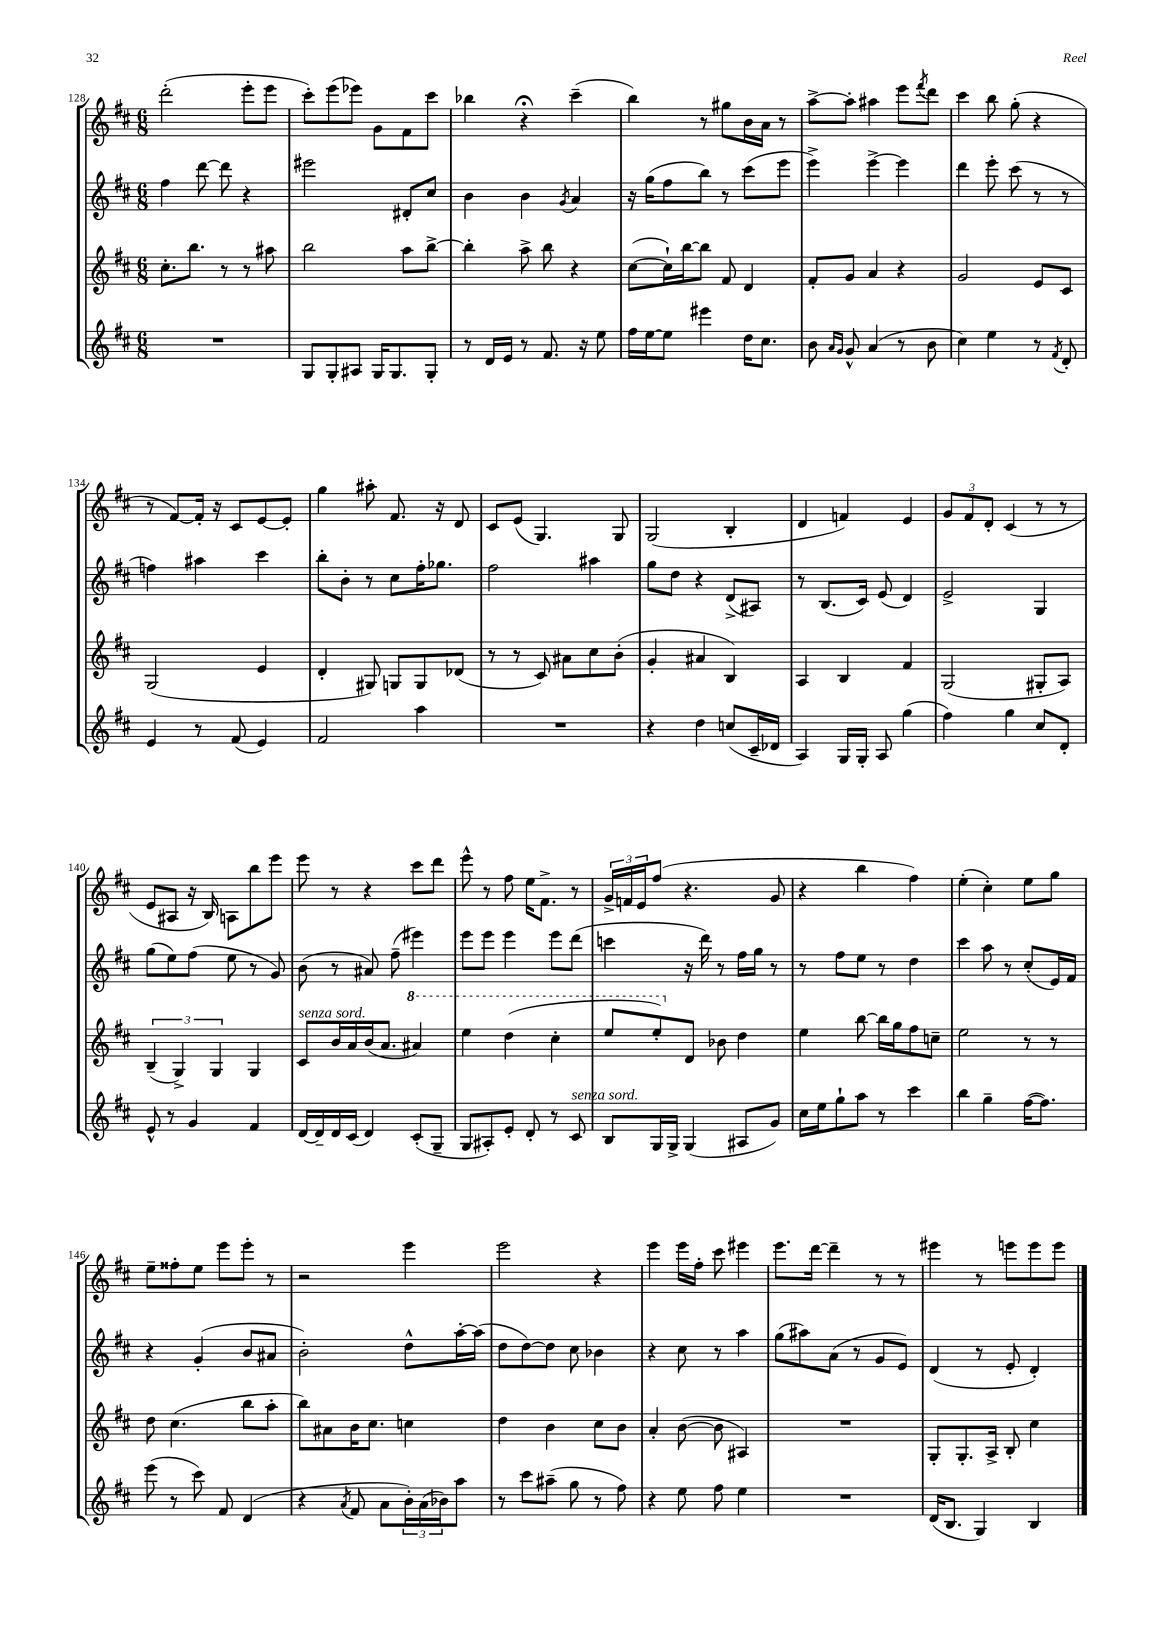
<<
\new StaffGroup <<
\new Staff = "s0" {
    \clef treble \key d \major \numericTimeSignature \time 6/8
    d'''2-.( e'''8-. e'''8 |
    cis'''8-.) e'''8( ees'''8) g'8 fis'8 cis'''8 |
    bes''4 r4\fermata cis'''4--( |
    b''4) r8 gis''8 b'16 a'16 r8 |
    a''8~-> a''8-. ais''4 e'''8 \acciaccatura { fis'''8 } d'''8 |
    cis'''4 b''8 g''8-.( r4 |
    r8 fis'8~) fis'16-. r16 cis'8 e'8~ e'8-. |
    g''4 ais''8-. fis'8. r16 d'8 |
    cis'8 e'8( g4.) g8 |
    g2( b4-. |
    d'4 f'4) e'4 |
    \tuplet 3/2 { g'8 fis'8 d'8-. } cis'4( r8 r8 |
    e'8 ais8 r16 b16) a8 b''8 e'''8 |
    e'''8 r8 r4 cis'''8 d'''8 |
    e'''8-^ r8 fis''8 e''16 fis'8.-> r8 |
    \tuplet 3/2 { g'16-> f'16 e'16 } fis''8( r4. g'8 |
    r4 b''4 fis''4) |
    e''4-.( cis''4-.) e''8 g''8 |
    e''8-- fisis''8-. e''8 e'''8 e'''8-. r8 |
    r2 e'''4 |
    e'''2 r4 |
    e'''4 e'''16 fis''16-. cis'''8 eis'''4 |
    e'''8. d'''16~ d'''4-- r8 r8 |
    eis'''4 r8 e'''8 e'''8 e'''8 \bar "|." |
}
\new Staff = "s1" {
    \clef treble \key d \major \numericTimeSignature \time 6/8
    fis''4 d'''8~ d'''8 r4 |
    eis'''2 dis'8-. cis''8 |
    b'4 b'4 \acciaccatura { g'8 } a'4 |
    r16 g''16( fis''8 b''8) r8 cis'''8( e'''8 |
    e'''4->) e'''4~-> e'''4 |
    d'''4 e'''8-. cis'''8( r8 r8 |
    f''4) ais''4 cis'''4 |
    b''8-. b'8-. r8 cis''8 fis''16-. ges''8. |
    fis''2 ais''4 |
    g''8 d''8 r4 d'8->( ais8) |
    r8 b8.( cis'16) e'8( d'4) |
    e'2-> g4 |
    g''8( e''8) fis''8( e''8 r8 g'8) |
    b'8( r8 ais'8) fis''8--( eis'''4) |
    e'''8 e'''8 e'''4 e'''8 d'''8( |
    c'''4 r16 d'''16) r8 fis''16 g''16 r8 |
    r8 fis''8 e''8 r8 d''4 |
    cis'''4 a''8 r8 cis''8-.( e'16) fis'16 |
    r4 g'4-.( b'8 ais'8 |
    b'2-.) d''8-^ a''16~-. a''16( |
    d''8 d''8~) d''8 cis''8 bes'4 |
    r4 cis''8 r8 a''4 |
    g''8( ais''8) a'8( r8 g'8 e'8) |
    d'4( r8 e'8-. d'4-.) \bar "|." |
}
\new Staff = "s2" {
    \clef treble \key d \major \numericTimeSignature \time 6/8
    cis''8.-. b''8. r8 r8 ais''8 |
    b''2 a''8 b''8~-> |
    b''4-. a''8-> b''8 r4 |
    cis''8~( cis''16-!) b''16~ b''8 fis'8 d'4 |
    fis'8-. g'8 a'4 r4 |
    g'2 e'8 cis'8 |
    g2( e'4 |
    d'4-. gis8) g8 g8 des'8( |
    r8 r8 cis'8) ais'8 cis''8 b'8-.( |
    g'4-. ais'4 b4) |
    a4 b4 fis'4 |
    g2( gis8-. a8) |
    \tuplet 3/2 { b4--( g4->) g4 } g4 |
    cis'8^\markup { \italic "senza sord." } b'16 a'16 b'16( a'8. \ottava #1 ais''4) |
    e'''4 d'''4( cis'''4-. |
    e'''8 e'''8-.) \ottava #0 d'8 bes'8 d''4 |
    e''4 b''8~ b''16 g''16 fis''8 c''8-- |
    e''2 r8 r8 |
    d''8 cis''4.( b''8 a''8-. |
    b''8) ais'8 b'16 cis''8. c''4 |
    d''4 b'4 cis''8 b'8 |
    a'4-. b'8~( b'8 ais4) |
    R2. |
    g8-. g8.-. a16-> b8-. cis''4 \bar "|." |
}
\new Staff = "s3" {
    \clef treble \key d \major \numericTimeSignature \time 6/8
    R2. |
    g8 g8-. ais8 g16 g8. g8-. |
    r8 d'16 e'16 r8 fis'8. r16 e''8 |
    fis''16 e''16~ e''8 eis'''4 d''16 cis''8. |
    b'8 \grace { a'16 g'16 } g'8-^ a'4( r8 b'8 |
    cis''4) e''4 r8 \acciaccatura { fis'8 } d'8-. |
    e'4 r8 fis'8( e'4) |
    fis'2 a''4 |
    R2. |
    r4 d''4 c''8( cis'16-- des'16 |
    a4) g16 g16-. a8 g''4( |
    fis''4) g''4 cis''8 d'8-. |
    e'8-^ r8 g'4 fis'4 |
    d'16~ d'16-- d'16 cis'16( d'4) cis'8-.( g8-- |
    g8 ais8-.) e'8-. d'8-. r8 cis'8^\markup { \italic "senza sord." } |
    b8 g16 g16-> g4( ais8 g'8) |
    cis''16 e''16 g''8-! a''8 r8 cis'''4 |
    b''4 g''4-- fis''16~( fis''8.) |
    e'''8( r8 cis'''8) fis'8 d'4( |
    r4 \acciaccatura { a'8 } fis'8 a'8 \tuplet 3/2 { b'16-.) a'16( bes'16) } a''8 |
    r8 cis'''8 ais''8--( g''8 r8 fis''8) |
    r4 e''8 fis''8 e''4 |
    R2. |
    d'16( b8. g4) b4 \bar "|." |
}
>>
>>
\layout { \context { \Score currentBarNumber = #128 } }
